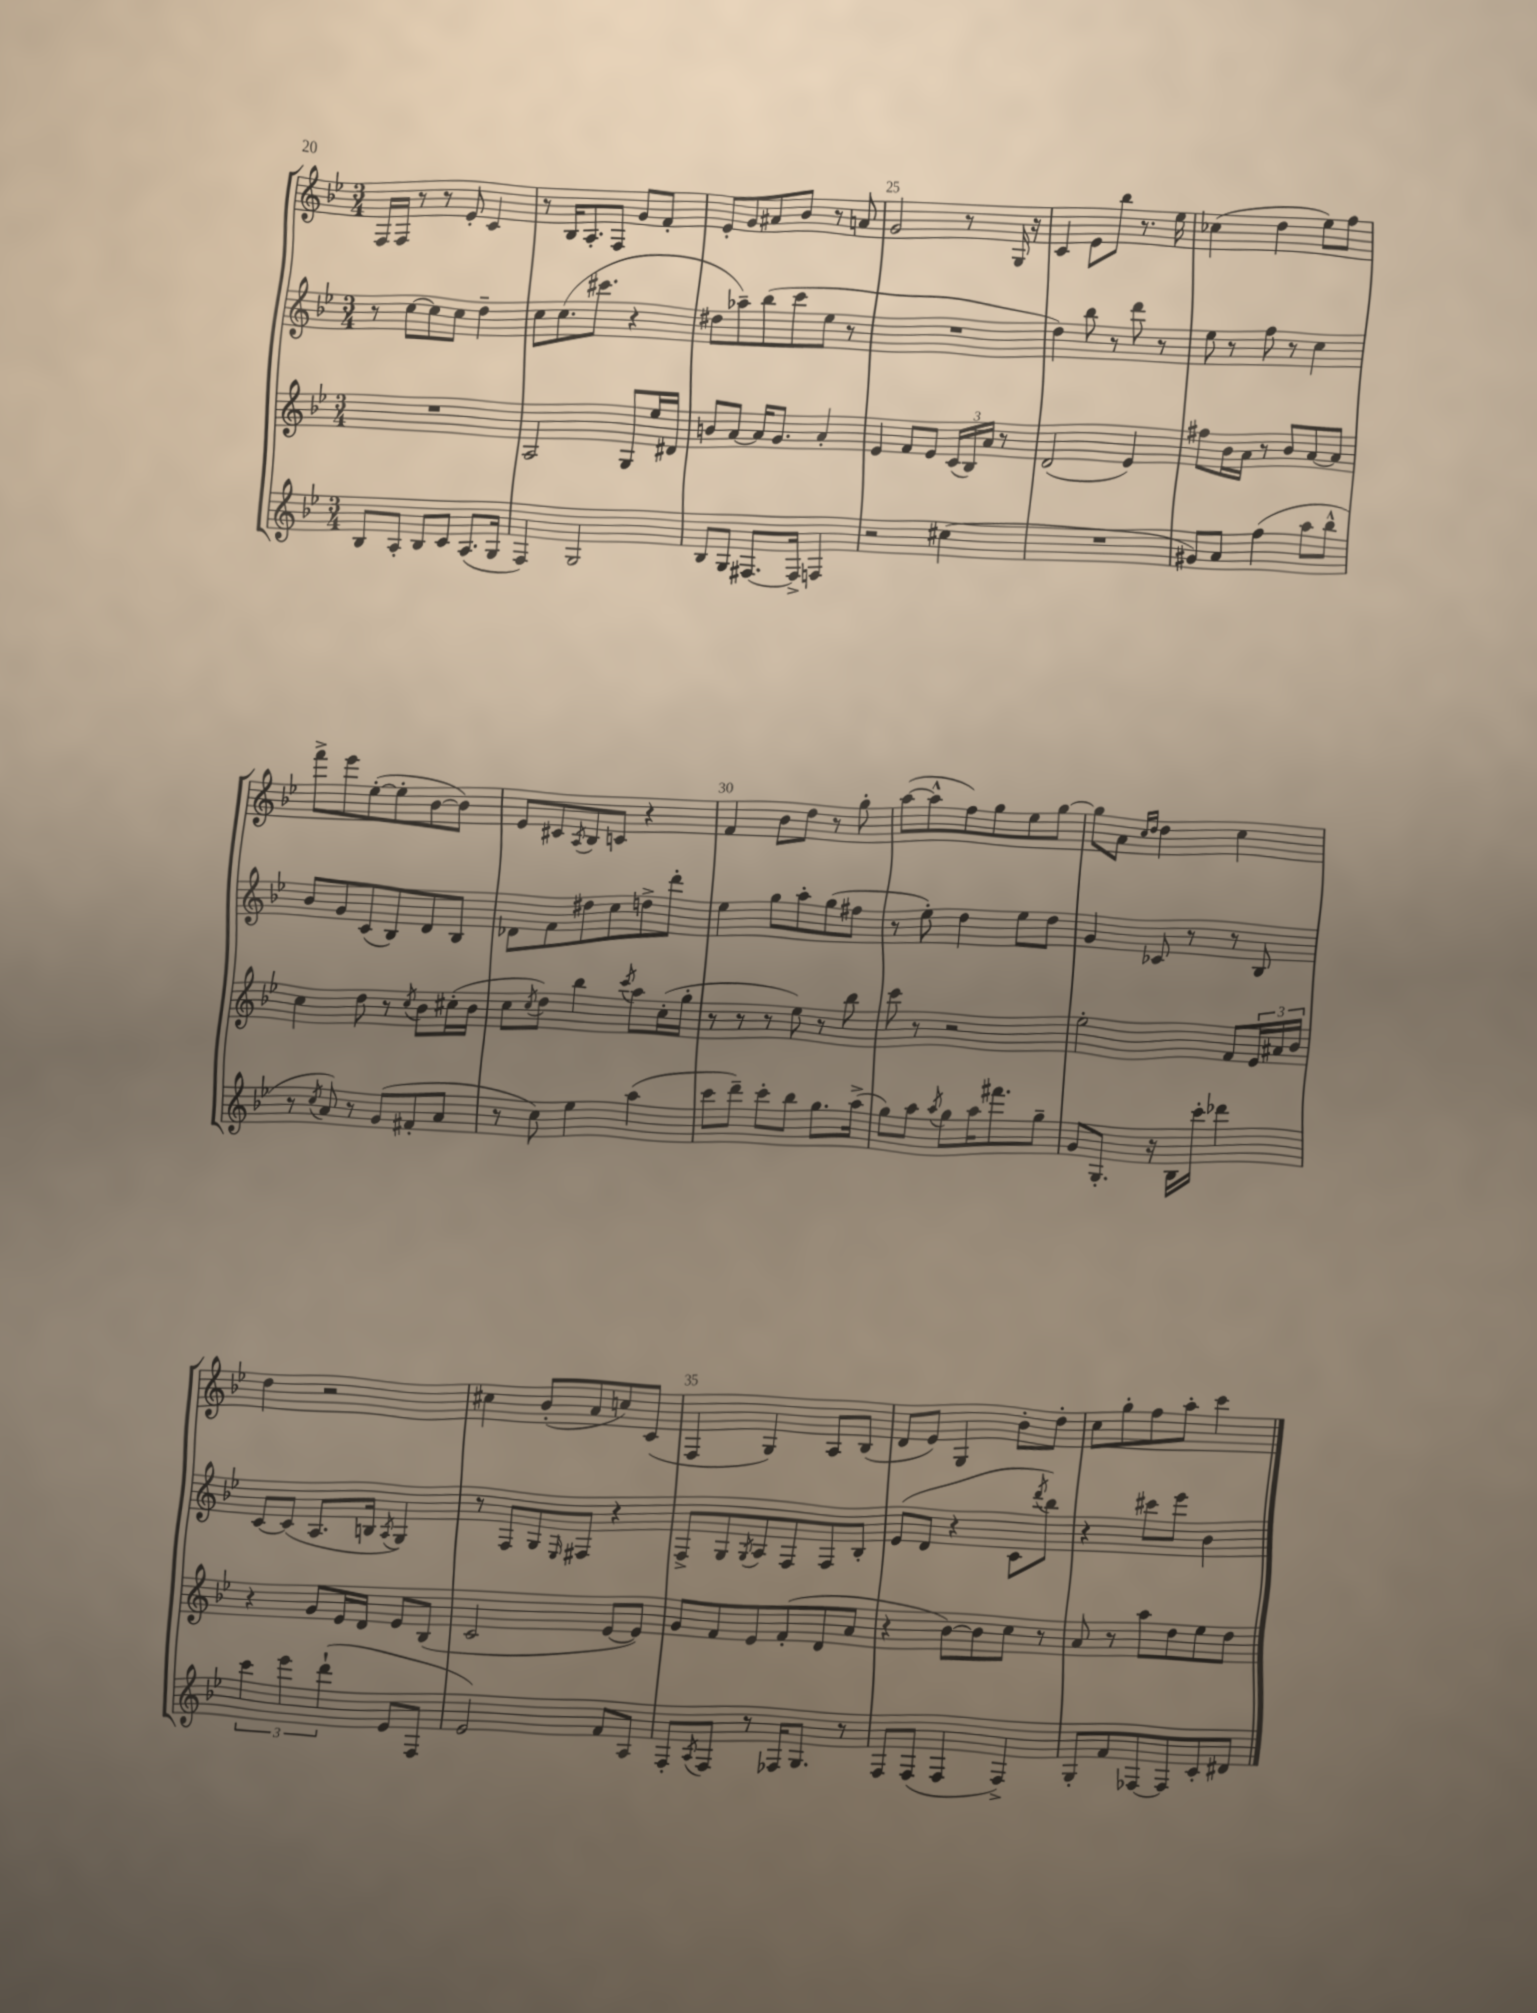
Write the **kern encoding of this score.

**kern	**kern	**kern	**kern
*part4	*part3	*part2	*part1
*staff4	*staff3	*staff2	*staff1
*clefG2	*clefG2	*clefG2	*clefG2
*k[b-e-]	*k[b-e-]	*k[b-e-]	*k[b-e-]
*M3/4	*M3/4	*M3/4	*M3/4
=22	=22	=22	=22
8B-/L	2.r	8r	16F/LL
.	.	.	16F/JJ
8A'/J	.	[8cc\L	8r
8B-/L	.	8cc\]	8r
8c/J	.	8cc\J	8e-'/
(8.A/L	.	4dd~\	4c/
16G/Jk	.	.	.
=23	=23	=23	=23
4F/)	2A/	8cc\L	8r
.	.	(8.cc\	16B-/KL
.	.	.	8.A'/
2G/	.	.	.
.	.	8.ccc#X\J	.
.	.	.	8F/J
.	8G/L	4r	8g/L
.	16ee-/L	.	8f'/J
.	16d#X/JJ	.	.
=24	=24	=24	=24
8B-/L	8bn/L	8dd#X\L	8e-'/L
8G/J	[8a/J	8aa-X~\)	8g/
[8.F#X/L	16a/KL]	(8bb-\	8a#X/
.	8.g/J	.	.
.	.	8ccc\	8b-/J
16F#^/Jk]	.	.	.
4Fn/	4a'/	8ee-\J	8r
.	.	8r	8an/
=25	=25	=25	=25
2r	4e-/	2.r	2g/
.	8f/L	.	.
.	8e-/J	.	.
(4cc#X\	(24c/LL	.	8r
.	24B-/)	.	.
.	24a/JJ	.	.
.	8r	.	16G/
.	.	.	16r
=26	=26	=26	=26
2.r	(2d/	4dd\)	4c/
.	.	8bb-\	8e-\L
.	.	8r	8bb-\J
.	4e-/)	8ddd\	8.r
.	.	8r	.
.	.	.	16ee-\
=27	=27	=27	=27
8g#X/L)	8ff#X\L	8ee-\	(4cc-X\
8a/J	16b-\L	8r	.
.	16a\JJ	.	.
(4ff\	8r	8ff\	4dd\
.	8b-/L	8r	.
8aa\L	[8a/	4cc\	8ee-\L)
8bb-^^\J	8a/J]	.	8ff\J
!!LO:LB:g=z
=28	=28	=28	=28
8r	4cc\	8b-/L	8fff^\L
8qcc/	.	.	.
8a/)	.	8g/	8eee-\
8r	8dd\	(8c/	([8ee-'\
(8g/L	8r	8B-/)	8ee-'\]
.	8qcc/	.	.
8f#X'/	8b-\L	8d/	[8b-\
8a/J	(16cc#X'\L	8B-/J	8b-\J])
.	16b-\JJ	.	.
=29	=29	=29	=29
8r	8cc\L	8d-X\L	8e-/L
.	8qcc/	.	.
8cc\)	8dd\J)	8f\	8c#X/
.	.	.	8qA/
4ee-\	4bb-\	8dd#X\	8B-/
.	.	8cc\	8cn/J
.	8qccc/	.	.
(4aa\	8aa\L	8ddn^\	4r
.	(16cc'\L	8ddd'\J	.
.	16gg'\JJ	.	.
=30	=30	=30	=30
8ccc\L	8r	4ee-\	4f/
8ddd~\J)	8r	.	.
8ccc'\L	8r	8gg\L	8b-\L
8bb-\J	8ee-\)	8aa'\	8dd\J
8.gg\L	8r	(8gg\	8r
.	8bb-\	8ff#X\J	8gg'\
(16aa^\Jk	.	.	.
=31	=31	=31	=31
8gg\L)	8ccc\	8r	([8aa\L
8aa\J	8r	8ee-'\)	8aa^^\]
8qaa/	.	.	.
8gg\L	2r	4dd\	8ff\)
16aa\K	.	.	8gg\
8.fff#X\	.	.	.
.	.	8ee-\L	8ee-\
8gg~\J	.	8dd\J	[8gg\J
=32	=32	=32	=32
8g/L	2ee-'\	4g/	8gg\L]
8.G'/J	.	.	8a\J
.	.	.	16qqcc/LL
.	.	.	16qqdd/JJ
.	.	8c-X/	4dd\
16r	.	.	.
16B-\LL	.	8r	.
16ccc'\JJ	.	.	.
4ddd-X\	8f/L	8r	4cc\
.	24e-/L	8B-/	.
.	24a#X/	.	.
.	24b-/JJ	.	.
!!LO:LB:g=z
=33	=33	=33	=33
6ccc\	4r	[8c/L	4dd\
.	.	(8c/J]	.
6eee-\	.	.	.
.	8g/L	8.A/L	2r
(6ddd`\	.	.	.
.	16e-/L	.	.
.	16d/JJ	16Bn/Jk	.
.	.	8qA/	.
8e-/L	8e-/L	4G/)	.
8F/J	(8B-/J	.	.
=34	=34	=34	=34
2e-/)	2c/	8r	4cc#X\
.	.	8F/L	.
.	.	8G/	(8b-'/L
.	.	16qqE-/	.
.	.	8F#X/J	8a/
8f/L	[8e-/L	4r	8ccn/)
8A/J	8e-/J])	.	(8c/J
=35	=35	=35	=35
8F'/L	8g/L	8F^/L	4F/
8qA/	.	.	.
8F/J	8f/	8G/	.
.	.	8qG/	.
8r	8e-/	8A/	4G/)
16F-X/KL	(8f'/	8F/	.
8.G/J	.	.	.
.	8d/	8F/	8A/L
8r	8a/J	8B-'/J	(8B-/J
=36	=36	=36	=36
8F/L	4r	(8e-/L	8d/L
(8F/J	.	8d/J	8e-/J)
4F/	[8b-\L)	4r	4G/
.	8b-\]	.	.
4F^/)	8cc\J	8c\L	8b-'\L
.	.	8qddd/	.
.	8r	8bb-\J)	8dd'\J
=37	=37	=37	=37
8G'/L	8a/	4r	8cc\L
8f/	8r	.	8gg'\
[8F-X/	8aa\L	8ccc#X\L	8ff\
8F-/]	8dd\	8eee-\J	8aa'\J
8c'/	8ee-\	4b-\	4ccc\
8d#X/J	8dd\J	.	.
==	==	==	==
*-	*-	*-	*-
